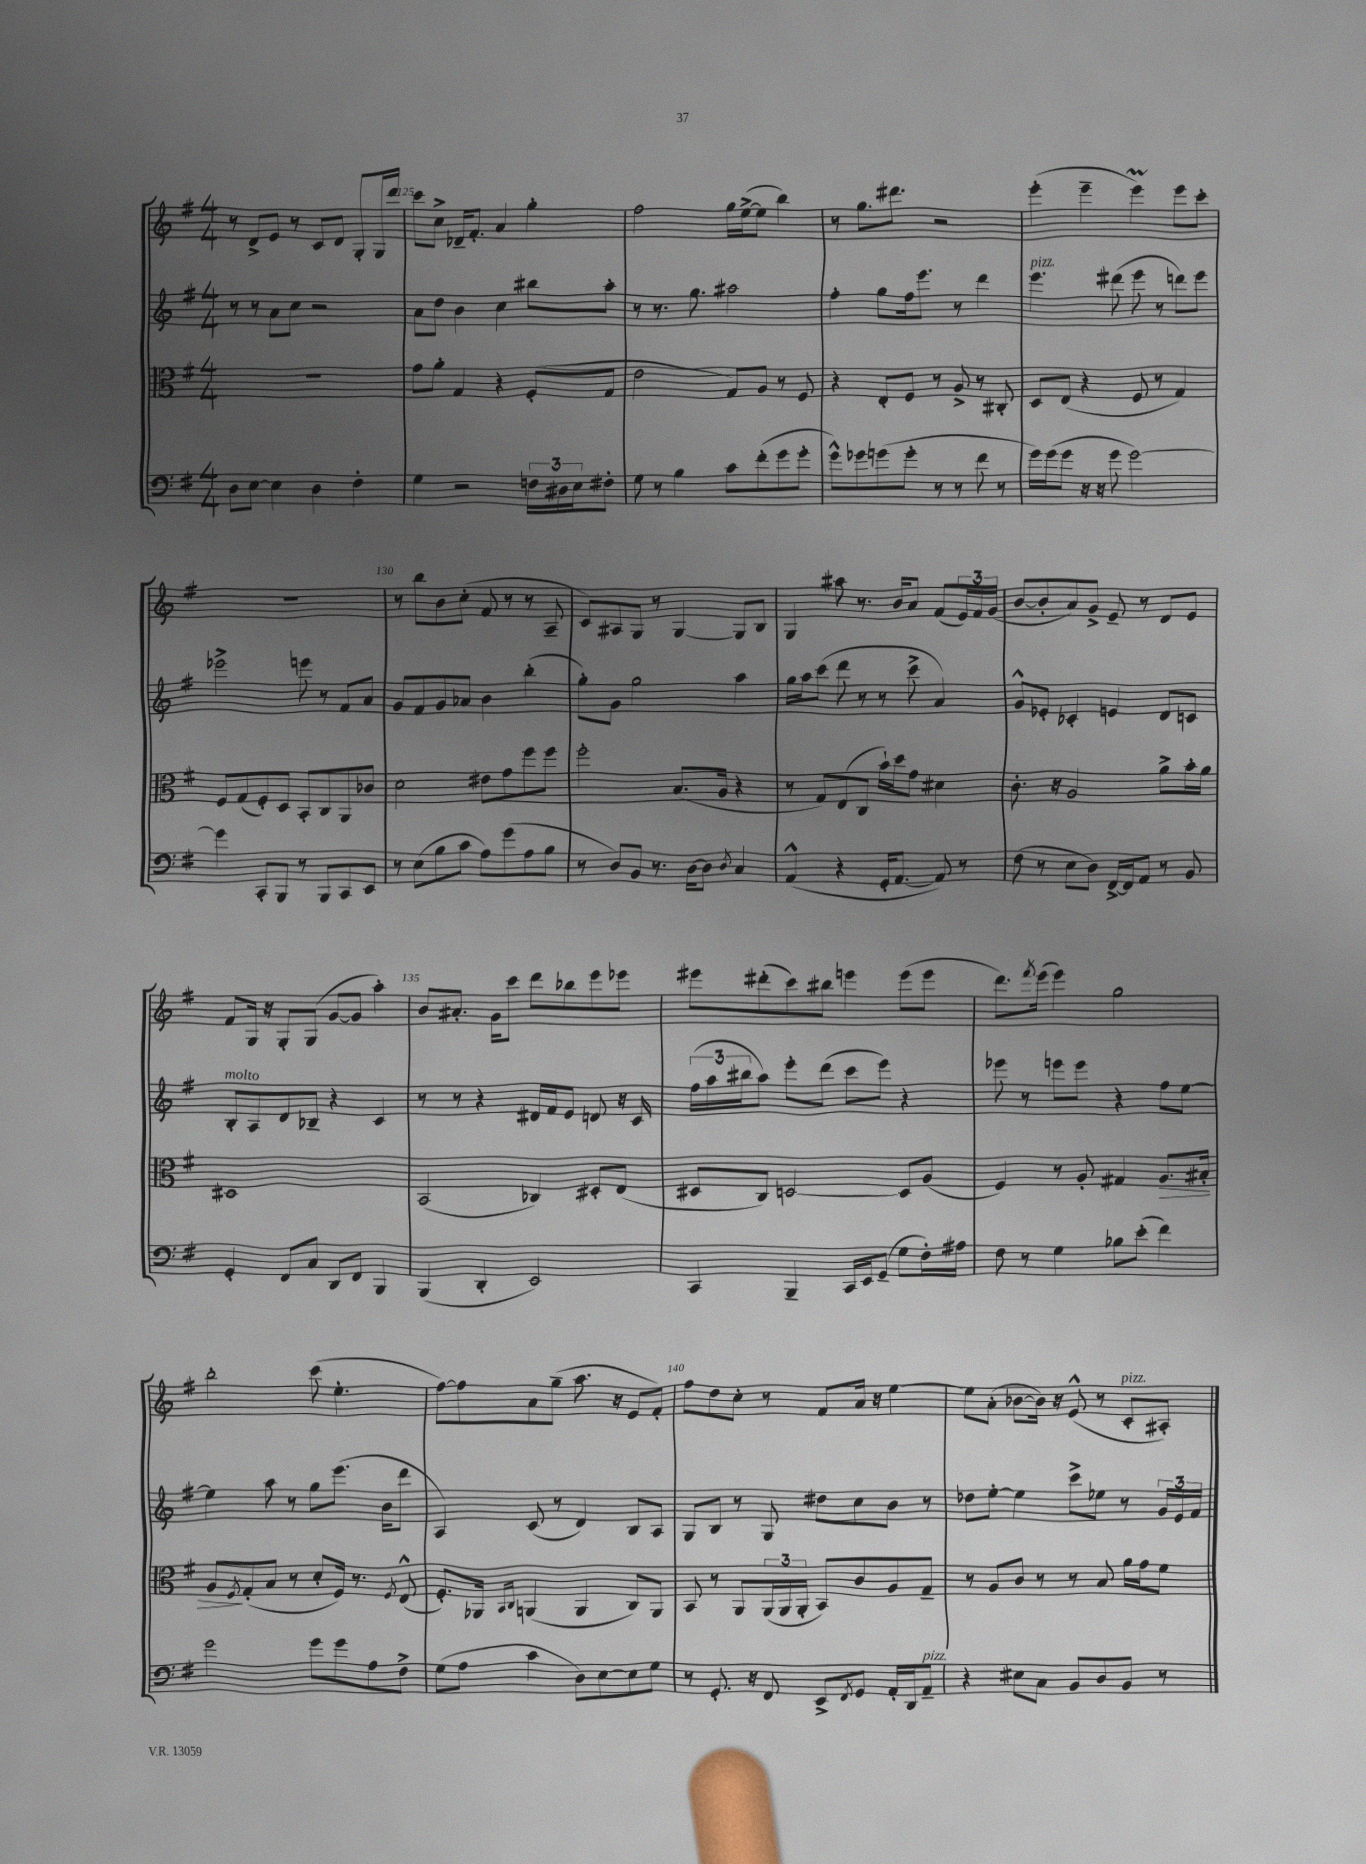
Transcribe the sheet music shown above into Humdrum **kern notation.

**kern	**kern	**kern	**kern
*staff4	*staff3	*staff2	*staff1
*clefF4	*clefC3	*clefG2	*clefG2
*k[f#]	*k[f#]	*k[f#]	*k[f#]
*M4/4	*M4/4	*M4/4	*M4/4
8D	1r	8r	8r
[8E	.	8r	8d^
4E]	.	8a	8e
.	.	8cc	8r
4D	.	2r	8c
.	.	.	8d
4F#'	.	.	8G'
.	.	.	16G
.	.	.	16ddd
=	=	=	=
4G	8g	8a	8ccc
.	8a'	8dd	8cc^
2r	4G	4b	16d-~
.	.	.	8.f#'
.	4r	4cc	4a
24F	(8F#'	8bb#	4gg'
24D#	.	.	.
24E	.	.	.
8F#'	8G	8aa'	.
=	=	=	=
8G	2e	8r	2ff#
8r	.	8.r	.
4B	.	.	.
.	.	8.gg	.
8c	8G)	2aa#	16gg
.	.	.	([16ee^
(8f#'	8A	.	8ee]
8g	8r	.	4bb)
8g'	8F#	.	.
=	=	=	=
8g^^)	4r	4ff#'	8r
8g-	.	.	8.gg
(8g	8E'	8gg	.
.	.	.	8.ddd#
8g'	8F#	16ff#	.
.	.	8.eee	.
8r	8r	.	2r
8r	8A^	8r	.
8f#	8r	4ddd	.
8r	8C#'	.	.
=	=	=	=
16g)	8D	4.eee	(4eee'
(16g	.	.	.
8g	(8E	.	.
16r	4r	.	4eee~
16r	.	.	.
8g	.	(8ddd#	.
[2g)	8F#	8eee	4eee)
.	8r	8r	.
.	4G)	8ddd)	8eee
.	.	8eee	8ccc'
=	=	=	=
4g]	8F#	2eee-^	1r
.	(8G	.	.
8CC'	8F#')	.	.
8BBB	8D	.	.
8r	8BB'	8eee	.
8BBB	8C	8r	.
8CC	8AA	8f#	.
8EE	8c-	8a	.
=	=	=	=
8r	2d	8g	8r
(8E	.	8f#	8bb
8B	.	8g	8b
8c	.	8a-	(8cc'
8A)	8e#	4b	8f#
(8g	8g	.	8r
8A	8ff#	(4bb'	8r
8B	8ff#	.	8A~
=	=	=	=
8r	2ff#'	8gg')	8c)
8D)	.	8g	8A#
8BB	.	2gg	8G
8.r	.	.	8r
.	(8.B	.	[4G
[16D	.	.	.
8D]	.	.	.
.	16A	.	.
8qD	.	.	.
4C	4r	4aa	8G]
.	.	.	8B
=	=	=	=
(4AA^^	8r	16gg	4G
.	.	16aa	.
.	8G)	(8ccc	.
4r	(8E	8ddd	8aa#
.	8C	8r	8.r
16GG'	16b`)	8r	.
[8.AA	16dd	.	16b
.	8g	8ccc^	8a
8AA])	4d#	4a)	(8f#
8r	.	.	24e)
.	.	.	24f#
.	.	.	(24g
=	=	=	=
(8F#	8.c'	8g^^	[8b
8r	.	8e-'	8b']
.	16r	.	.
8E	2A	4c-'	8a)
8D)	.	.	8g^
[16FF#^	.	4e	8e~
16FF#]	.	.	.
8AA	.	.	8r
8r	8a^	8d	8d
8BB	16b'	8c	8e
.	16a	.	.
=	=	=	=
4GG'	1D#	8B'	8f#
.	.	8A	16G
.	.	.	16r
8FF#	.	8d	8G'
8C	.	8B-~	(8G
8DD	.	4r	[8g
8FF#	.	.	8g]
4BBB	.	4c	4aa')
=	=	=	=
(4BBB	(2BB	8r	8b
.	.	8r	8.a#'
4DD'	.	4r	.
.	.	.	16g
.	.	.	8ccc
2EE)	4C-)	16d#	8ddd
.	.	16f#	.
.	.	8e	8bb-
.	8D#'	8d	8eee
.	(8E	16r	8eee-
.	.	16c	.
=	=	=	=
4CC	8D#	(24ff#	8eee#
.	.	24aa	.
.	.	24bb#	.
.	8C)	8aa)	(8ddd#'
4BBB~	[2D	8eee'	8ccc)
.	.	(8ddd	8bb#
16CC	.	8ccc	4eee
16EE	.	.	.
(8GG~	.	8eee)	.
8G	8D]	4r	(8eee
16F#')	(8A	.	8eee
16A#	.	.	.
=	=	=	=
8F#	4F#)	8eee-	8.ddd)
8r	.	8r	.
.	.	.	8qfff#
.	.	.	(16eee
4G	8r	8eee	4eee)
.	8A'	8eee	.
8B-	4G#	4r	2gg
(8e'	.	.	.
4f#)	8.A	8ff#	.
.	.	[8ee	.
.	16B#'	.	.
=	=	=	=
2g	8A	4ee]	2bb'
.	8qF#	.	.
.	(8G'	.	.
.	8B	8aa	.
.	8r	8r	.
8g	8d'	8gg	(8ccc
8g	16F#)	(8.eee	4.ee'
.	8.r	.	.
8A	.	.	.
.	.	16b	.
.	8qF#	.	.
8F#^	(8E^^	8ddd	.
=	=	=	=
(8G	8.F#')	4A)	[8ff#)
8A	.	.	8ff#]
.	16AA-	.	.
.	16qqBB	.	.
.	16qqC	.	.
4c	(4AA	(8c	8a
.	.	8r	(8gg~
8D)	4AA	4d)	8.aa
[8E	.	.	.
.	.	.	16r
8E]	8C)	8B	8e
8G	8AA	8A	8f#')
=	=	=	=
8r	8BB	8G	8ff#
8.GG'	8r	8B	8dd
.	8AA	8r	8cc'
16r	.	.	.
8FF#	(24AA	8G	8r
.	24AA	.	.
.	24AA'	.	.
8EE^	8BB)	8dd#	8f#
8qFF#	.	.	.
8GG	8c	8cc	16a
.	.	.	16r
16AA'	8A	8b	[4ee
16DD	.	.	.
8AA~	8G~	8r	.
=	=	=	=
4r	8r	8dd-	8ee]
.	8A	[8ee'	(8a'
8E#	8c	4ee]	[8b-
8C	8r	.	16b-])
.	.	.	16r
8BB	8r	8ccc^	(8e^^
8D	8B	8ee-	8r
8BB	16a	8r	8c'
.	16g	.	.
8r	8f#	24g	8A#')
.	.	24e	.
.	.	24f#	.
==	==	==	==
*-	*-	*-	*-
